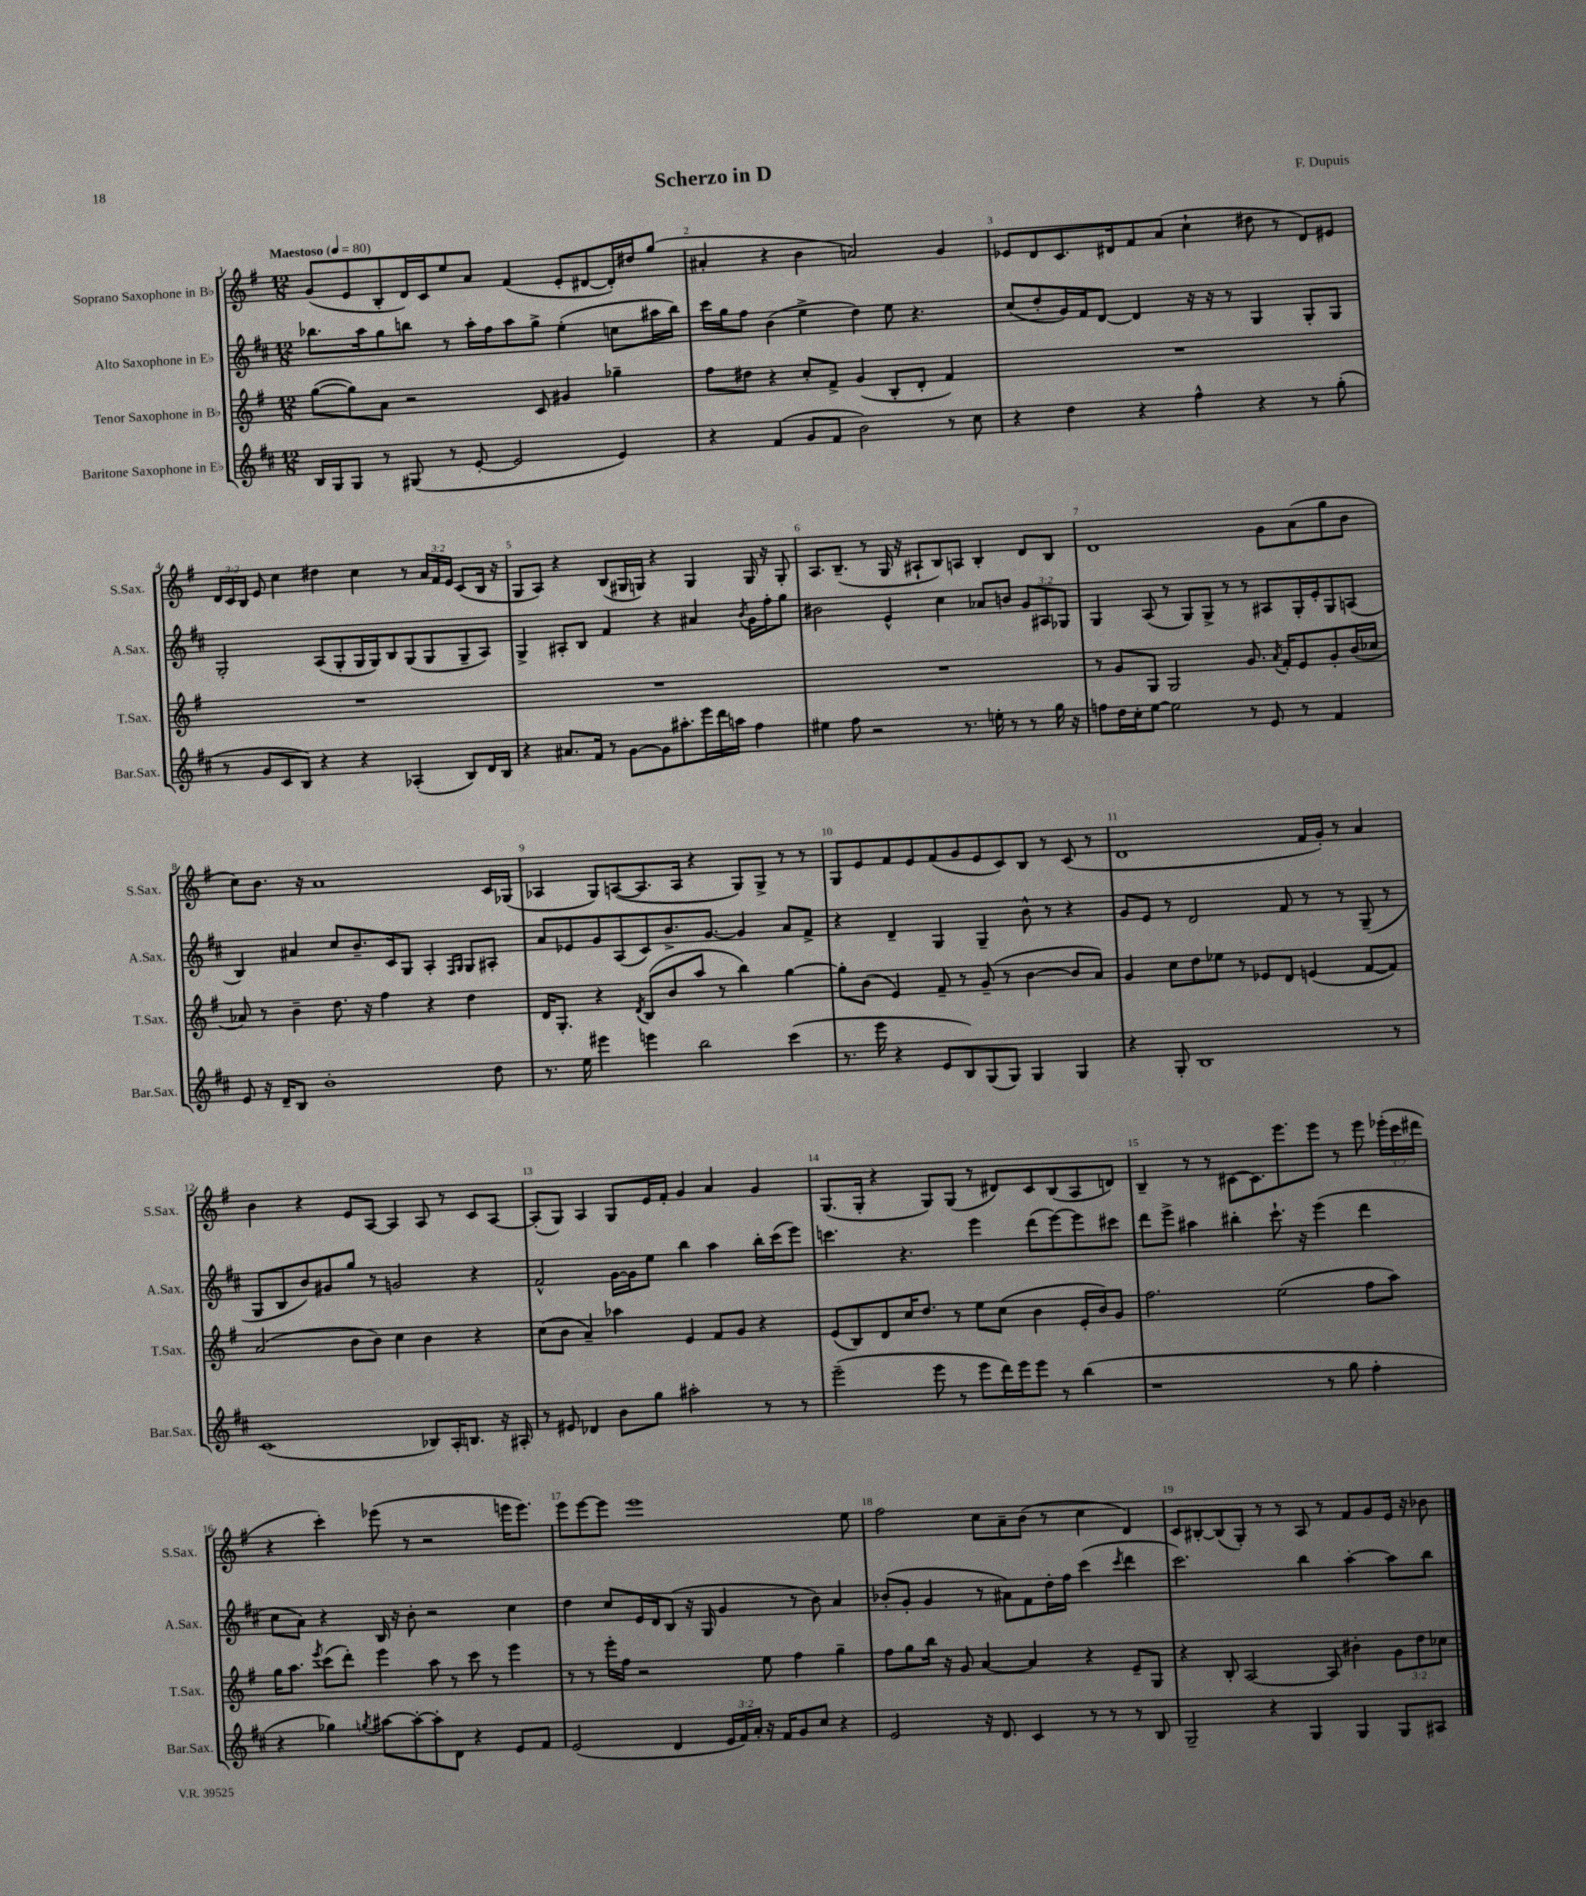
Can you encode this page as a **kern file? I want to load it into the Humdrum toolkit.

**kern	**kern	**kern	**kern
*staff4	*staff3	*staff2	*staff1
*clefG2	*clefG2	*clefG2	*clefG2
*k[f#c#]	*k[f#]	*k[f#c#]	*k[f#]
*M12/8	*M12/8	*M12/8	*M12/8
*MM80	*MM80	*MM80	*MM80
16B	([8gg	8.bb-	(8g
16G	.	.	.
8G	8gg])	.	8e
.	.	16aa	.
8r	8a	8gg	8B'
(8G#	2r	8bb	16d)
.	.	.	16c
8r	.	8r	8ee
[8e'	.	16aa'	8a
.	.	16ff#	.
2e]	.	8aa	(4f#
.	8c	8gg^	.
.	4g#	(4ee'	8e'
.	.	.	[8d#
4e)	4gg-~	8cc	16d#'])
.	.	.	16dd#
.	.	16aa#	(8gg
.	.	16bb)	.
=	=	=	=
4r	8ff#	16ccc#	4a#'
.	.	16gg	.
.	8dd#	8ff#	.
(4f#	4r	(4b	4r
8g	8cc'	4ee^	4b
8f#	8f#^	.	.
2b)	(4g	4dd)	2a)
.	8B'	8ee	.
.	8d'	4.r	.
8r	4f#)	.	4g
8cc#	.	.	.
=	=	=	=
4r	1.r	(8cc#	8e-
.	.	8dd'	8d
4dd	.	16g)	8.c
.	.	16f#	.
.	.	[8d	.
.	.	.	16d#
4r	.	4d]	8f#
.	.	.	(8a
4ff#^^	.	16r	4cc`
.	.	16r	.
.	.	8r	.
4r	.	4G	8dd#
.	.	.	8r
8r	.	8G'	8d#)
(8gg'	.	8G	8e#
=	=	=	=
8r	1.r	2G'	24d
.	.	.	24c
.	.	.	24B
8g	.	.	8e
8c#	.	.	4cc
8B)	.	.	.
4r	.	(8A	4dd#
.	.	8G'	.
4r	.	16G	4cc
.	.	16G)	.
.	.	8B	.
(4A-'	.	(8G	8r
.	.	8G	24a
.	.	.	24f#
.	.	.	24e
8B)	.	8G~	(8c
16d	.	8A)	16B
16B	.	.	16r
=	=	=	=
4r	1.r	4G^	8G
.	.	.	8A)
8.a#	.	8A#'	4r
.	.	8B	.
16f#	.	.	.
8r	.	4f#	(8B
[8g	.	.	16G#
.	.	.	16G)
8g]	.	4r	4r
8.aa#'	.	.	.
.	.	4a#	4G
16eee	.	.	.
16ddd	.	.	.
16aa	.	.	.
.	.	8qb	.
4ff#	.	16g	16G
.	.	16ff#'	16r
.	.	8gg	8G'
=	=	=	=
4ee#	1.r	2b#	8.A
.	.	.	(8.B~
8ff#	.	.	.
2r	.	.	8r
.	.	4e^^	16G
.	.	.	16r
.	.	.	8A#`
.	.	4cc#	8B)
8.r	.	.	8A
.	.	8a-	4B'
16ee'	.	.	.
8r	.	8b	.
8r	.	12g	8d
.	.	12A#	.
16gg	.	.	8B
.	.	12G-	.
16r	.	.	.
=	=	=	=
8ff	8r	4G	1d
16dd	8g	.	.
16cc#'	.	.	.
[8ee	8G	(8A	.
2ee]	2G	8r	.
.	.	8G)	.
.	.	8G^	.
.	.	8r	.
8r	8.g	8r	.
8e	.	8A#	8g
.	8qa	.	.
.	16f#'	.	.
8r	8e	16G'	(8a
.	.	16e'	.
4f#	8g'	8G	8gg
.	(16b	(8A	8b
.	16cc-	.	.
=	=	=	=
8e	8a-)	4B)	8cc)
16r	8r	.	8.b
16d~	.	.	.
8B	4b~	4a#	.
.	.	.	16r
1b'	.	.	1a
.	8.dd	8cc#	.
.	.	8.b~	.
.	16r	.	.
.	4ff#	.	.
.	.	16c#	.
.	.	8G	.
.	4r	4A'	.
.	.	16qqF#	.
.	.	16qqG	.
.	4dd	8G	.
8dd	.	8A#'	16c
.	.	.	(16G-
=	=	=	=
8.r	16d	8a	4A-
.	8.G'	.	.
.	.	8e-	.
16ee	.	.	.
4eee#	4r	8g	8G)
.	.	(8A	([8A
.	8qd	.	.
4eee	(8B	8c#)	8.A]
.	8b	8.b^	.
.	.	.	16A
2bb	8aa	.	4r
.	.	[8.g	.
.	8r	.	.
.	4bb)	4g]	8G)
.	.	.	8G^
(4ccc#	[4gg	8a	8r
.	.	8f#^	8r
=	=	=	=
8.r	8gg']	4r	8G
.	(8b	.	8e
16eee	.	.	.
4r	4e)	4d~	8f#
.	.	.	8e
8e	8f#~	4G	(8f#
8B)	8r	.	8g
(8G	(8g~	4G~	8e
8G)	8r	.	8c)
4G	[4b	8b^^	8B
.	.	8r	8r
4G	8b]	4r	(8c
.	8a)	.	8r
=	=	=	=
4r	4g	8g	1d
.	.	8e	.
8G'	8cc	8r	.
1B	8dd	2d	.
.	8ee-	.	.
.	8r	.	.
.	8e-	.	.
.	8d	8f#	.
.	(4e	8r	16f#
.	.	.	16g')
.	.	8r	8r
.	[8f#	(8G~	4a
8r	8f#])	8r	.
=	=	=	=
(1c#	(2a	8G	4b
.	.	8B	.
.	.	8b)	4r
.	.	8g#	.
.	8b	8gg	8e
.	8b)	8r	[8A
.	4cc	2g	4A]
8B-)	4b	.	8A
16A'	.	.	8r
8.B	.	.	.
.	4r	4r	8c
16r	.	.	[8A
16A#'	.	.	.
=	=	=	=
8r	(8cc	2f#^^	(8A']
8e#	8b	.	8G)
4d-	4a~)	.	4A
8b	4aa-	[16g	8G
.	.	16g]	.
8gg	.	8ee	16e
.	.	.	16f#'
2aa#'	4e	4bb	4g
.	8f#	4aa	4a
.	8g	.	.
8r	4r	16bb'	4g
.	.	(16ccc#	.
8r	.	8eee)	.
=	=	=	=
(2eee~	(8e	4.ccc	(8.G
.	8B)	.	.
.	.	.	16G'
.	8d	.	4r
.	16cc	4.r	.
.	8.dd	.	.
8eee	.	.	8G)
8r	8r	.	(8G
8eee	8ee	4eee	8r
16ddd)	(8cc	.	8d#)
16eee	.	.	.
8eee	4b	(8ddd	8c
8r	.	[8eee)	(8B
(4bb	16e'	8eee]	8A
.	16b)	.	.
.	8g	8ccc#	8d)
=	=	=	=
1r	2.ff#	8ddd	4B~
.	.	8eee^	.
.	.	4aa#	8r
.	.	.	8r
.	.	4bb#'	[8c#
.	.	.	8.c#]
.	(2ee	8.ccc#`	.
.	.	.	8.eee
.	.	16r	.
8r	.	(4eee	8eee
8gg	.	.	8r
4ff#'	8ff#	4ddd	8eee
.	8aa)	.	(24eee-'
.	.	.	24ccc
.	.	.	24ddd#
=	=	=	=
4r	16gg	8cc#	4r
.	8.aa	.	.
.	.	8a)	.
.	8qeee	.	.
4gg-)	(8ccc	4r	4ccc')
.	8ddd')	.	.
8qgg	.	.	.
[8aa#	4eee	16B	(8eee-
.	.	16r	.
8aa#'_	.	8b'	8r
8aa#']	8aa	2r	2r
8d	8r	.	.
4r	8ccc	.	.
.	8r	.	.
8e	4eee	4cc#	16eee
.	.	.	8.eee)
8f#	.	.	.
=	=	=	=
(2e	8r	4dd	8eee
.	8r	.	[8eee
.	16eee'	8cc#	8eee]
.	16ff#	.	.
.	2r	16e	1eee
.	.	16d	.
4d	.	(8B	.
.	.	16r	.
.	.	16G	.
24e	.	4g	.
24f#)	.	.	.
24a'	.	.	.
16r	8ee	.	.
16f#	.	.	.
8g	4ff#	8r	.
8cc#	.	8b)	.
4r	4gg~	4a	.
.	.	.	8ee
=	=	=	=
2e	8ff#	(8b-'	2ff#
.	8gg	8g'	.
.	16bb	4g	.
.	16r	.	.
.	8g	.	.
16r	[4a	8r	8cc
8.d	.	.	.
.	.	8a#)	8a~
4c#	4a]	8f#	(8b
.	.	16dd'	8r
.	.	16ff#	.
8r	4r	(4ccc#	4cc
8r	.	.	.
.	.	8qccc#	.
8r	8e~	4ddd	4d)
8B	8G	.	.
=	=	=	=
2G~	4r	2.ccc#)	8c
.	.	.	[8B#'
.	8B'	.	(8B#]
.	[2A	.	8G')
4r	.	.	8r
.	.	.	8r
4G	.	4bb	8A
.	8A]	.	8r
4G	4b#'	[4aa'	8f#
.	.	.	8g
8G	12g	8aa]	16e
.	.	.	16r
.	12dd	.	.
8A#	.	8bb	8b-
.	12cc-	.	.
==	==	==	==
*-	*-	*-	*-
